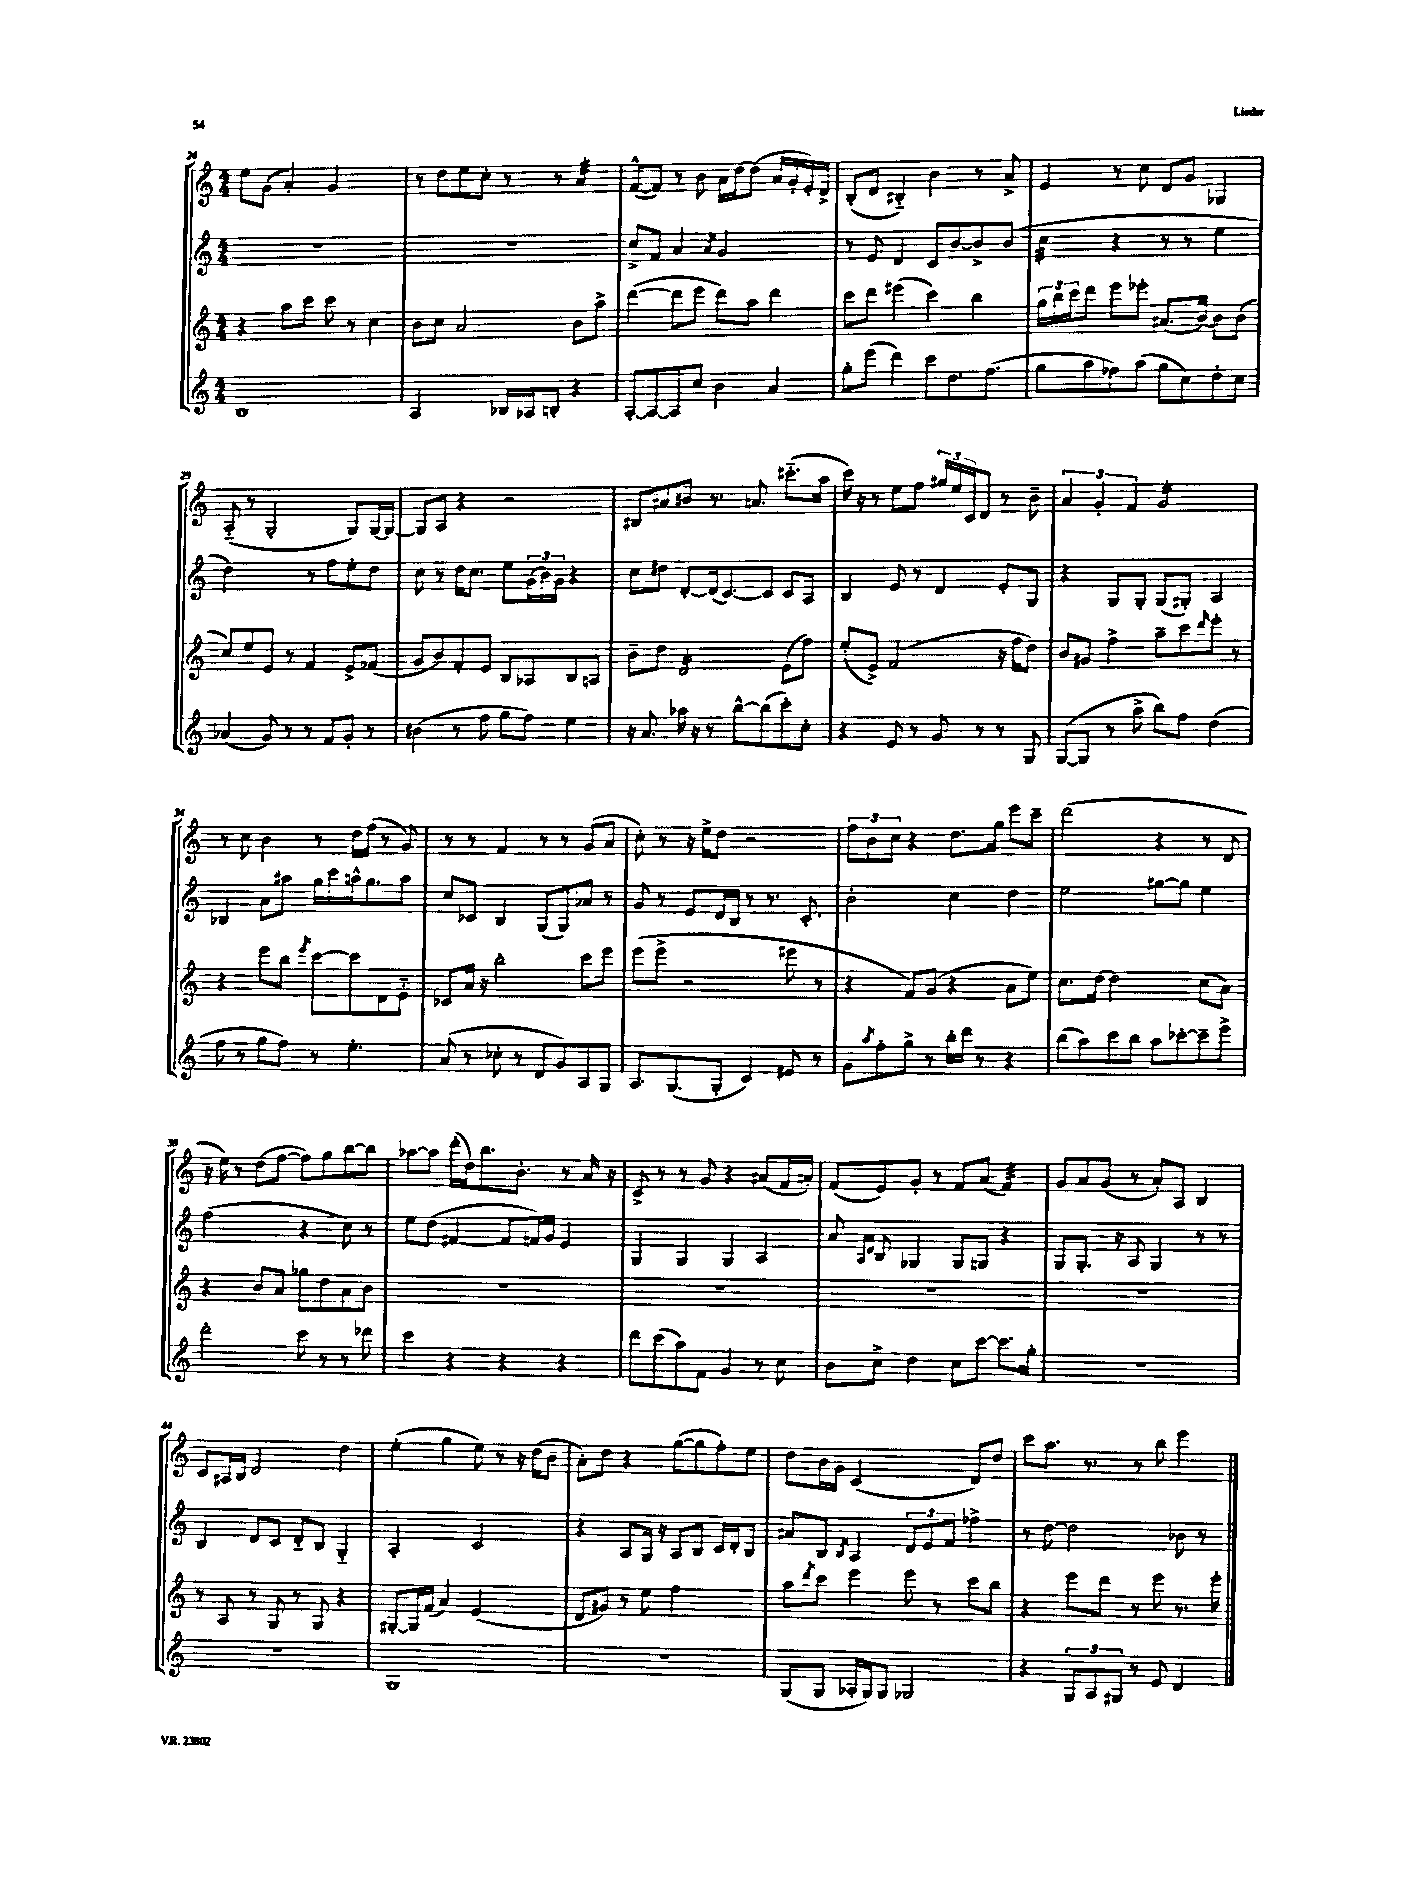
<<
\new StaffGroup <<
\new Staff = "s0" {
    \clef treble \key c \major \numericTimeSignature \time 4/4
    e''8 g'8( a'4-.) g'2 |
    r8 d''8 e''8 c''8-. r8 r8 a'4:32 |
    f'8~-^( f'8) r8 b'8 a'16 d''16~ d''8( a'16 g'16-. e'16-.) d'16-> |
    b8-.( d'8 bis4-_) b'4 r8 a'8-> |
    e'4 r8 c''8 d'8 g'8 ges4 |
    a8-_( r8 g2-. g8) g16~ g16~ |
    g8 a8 r4 r2 |
    bis8 ais'8 bis'8 r8. a'8. cis'''8.-_( a''16 |
    c'''16) r16 r8 e''8 f''8 \tuplet 3/2 { gis''16 e''16 c'16 } d'8 r8 b'8-- |
    \tuplet 3/2 { a'4 g'4-. f'4 } g'2:16 |
    r8 c''8 b'4 r8 d''16 f''16( r8 g'8) |
    r8 r8 f'4 r8 r8 g'8( a'8 |
    c''8-.) r8 r16 e''16-> d''8 r2 |
    \tuplet 3/2 { f''8 b'8 c''8 } r4 d''8. g''16 e'''8 c'''8-- |
    d'''2( r4 r8 d'8 |
    r16 e''16) r8 d''8( f''8~ f''8) g''8 b''8~ b''8 |
    aes''8~ aes''8 d'''16-.( d''16) b''8. b'8.-. r8 a'16 r16 |
    c'8-> r8 r8 g'8 r4 ais'8( f'16 a'16-.) |
    f'8( e'8) g'8-. r8 f'8 a'8( f'4:32) |
    g'8 a'8 g'8( r8 a'8-.) a8 b4 |
    c'8 ais16 b16 d'2 d''4 |
    e''4-.( g''4 e''8) r8 r16 d''16( b'8 |
    a'8-.) d''8 r4 g''8~( g''8 f''8-.) e''8 |
    d''8 b'16 g'16 c'2( d'8) d''8 |
    c'''8 a''8. r8. r8 b''8 e'''4 \bar "|." |
}
\new Staff = "s1" {
    \clef treble \key c \major \numericTimeSignature \time 4/4
    R1 |
    R1 |
    c''8-> f'8 a'4 \acciaccatura { a'8 } g'2 |
    r8 e'8 d'4 c'8 b'8~ b'8-> b'8( |
    c''4:32 r4 r8 r8 e''4 |
    d''2) r8 f''8 e''8-. d''8 |
    c''8 r8 d''16 c''8. e''8 \tuplet 3/2 { g'16( b'16) g'16 } r4 |
    c''8 dis''8 d'8~-. d'16( c'8.~) c'8 c'8 a8 |
    b4 e'8 r8 d'4 e'8-. g8 |
    r4 g8 g8-. g8( gis8-.) a4 |
    bes4 a'8 ais''8 g''16 c'''16 a''16-^ g''8. a''8 |
    c''8 ces'8 b4 g8( g8) aes'8 r8 |
    g'8 r8 e'8 d'16 b16 r8 r8. c'8.-. |
    b'2-. c''4 d''4 |
    e''2 gis''8~ gis''8 e''4 |
    f''2( r4 c''8) r8 |
    e''8 d''8( fis'4~ fis'8 f'16) g'16 e'4 |
    g4 g4 g4 a4 |
    a'8 \grace { a16 d'16 } b8 ges4 ges8 g8 r4 |
    g8 g8.-. r16 a8 g4 r8 r8 |
    b4 d'8 c'8 d'8-_ b8 g4-_ |
    a2-. c'2 |
    r4 a8 g16 r16 a8 b8 c'16 d'16-. b8 |
    ais'8 b8 \acciaccatura { b8 } a4 \tuplet 3/2 { d'8 e'8 f'8 } fes''4-> |
    r8 d''8~ d''2 bes'8 r8 \bar "|." |
}
\new Staff = "s2" {
    \clef treble \key c \major \numericTimeSignature \time 4/4
    r4 a''8 c'''8 c'''8 r8 c''4 |
    b'8 c''8 a'2 b'8 a''8-> |
    d'''4~( d'''8 e'''8 d'''8) a''8 d'''4 |
    c'''8 d'''8 eis'''4( c'''4) b''4 |
    \tuplet 3/2 { g''16 b''16 c'''16 } d'''8 e'''8 ees'''8-. ais'8.( b'16~) b'8 b'8( |
    c''8) e''8 e'8 r8 f'4 e'8-> fes'8( |
    g'8 b'8) f'8-. e'8 b8 aes8 b8 a8 |
    b'8-- d''8 d'2:16 e'8( f''8) |
    e''8-.( e'8->) f'2( r16 f''16 d''8) |
    b'8 gis'8 f''4-> a''8-- c'''8 \grace { d'''16 } e'''8-. r8 |
    r4 e'''8 b''8 \acciaccatura { e'''8 } c'''8~ c'''8 d'8 e'8-_ |
    ces'8 a'16 r16 b''2-. c'''8 e'''8 |
    e'''8( e'''8-> r2 eis'''8 r8 |
    r4 f'8) g'8( r4 a'8 e''8) |
    c''8. d''16~ d''2 c''8( a'8) |
    r4 b'8 a'8 ges''8 d''8 a'8 b'8 |
    R1 |
    R1 |
    R1 |
    R1 |
    r8 a8 r8 g8 r8 g8 r4 |
    gis8~-. gis16 f'16( a'4) e'2( |
    d'8 gis'8) r8 e''8 f''2 |
    a''8 \acciaccatura { d'''8 } c'''8 e'''4 e'''8 r8 c'''8 b''8 |
    r4 e'''8 d'''8 r8 e'''8 r8. e'''16-. \bar "|." |
}
\new Staff = "s3" {
    \clef treble \key c \major \numericTimeSignature \time 4/4
    b1 |
    a2 bes16 aes16 b8-. r4 |
    a8~-. a8~ a8 c''8 b'4 a'4 |
    g''8-. e'''8( d'''4) c'''8 d''8. f''8.( |
    g''8 a''8 fes''8) a''8( g''8 c''8) d''8-. c''8 |
    aes'4( g'8) r8 r8 f'8 g'8-. r8 |
    bis'4( r8 f''8 g''8 f''8) e''4 |
    r16 a'8. aes''16 r16 r8 b''8~-^ b''8( c'''8-.) c''8-. |
    r4 e'8 r8 g'8 r8 r8 g8 |
    g8~( g8 r8 a''8-> b''8) f''8 d''4( |
    f''8 r8 g''8 f''8) r8 e''4.-. |
    a'8( r8 ces''8-. r8 d'8 g'8) a8 g8 |
    a8. g8.( g8-. c'4) eis'8 r8 |
    g'8 \acciaccatura { a''8 } f''8-. g''8-> r8 b''16-. d'''16 r8 r4 |
    b''8( a''8) c'''8 b''8 a''8 ces'''8~-. ces'''8-- e'''8-> |
    d'''2-. c'''8 r8 r8 des'''8 |
    c'''4 r4 r4 r4 |
    d'''8 c'''8( a''8) f'8 g'4 r8 c''8 |
    b'8 c''8-> d''4 c''8 c'''8~ c'''8. g''16-. |
    R1 |
    R1 |
    g1 |
    R1 |
    g8( g8 aes16-. g16) g8 ges2 |
    r4 \tuplet 3/2 { g8 a8 gis8 } r8 e'8 d'4 \bar "|." |
}
>>
>>
\layout { \context { \Score currentBarNumber = #24 } }
